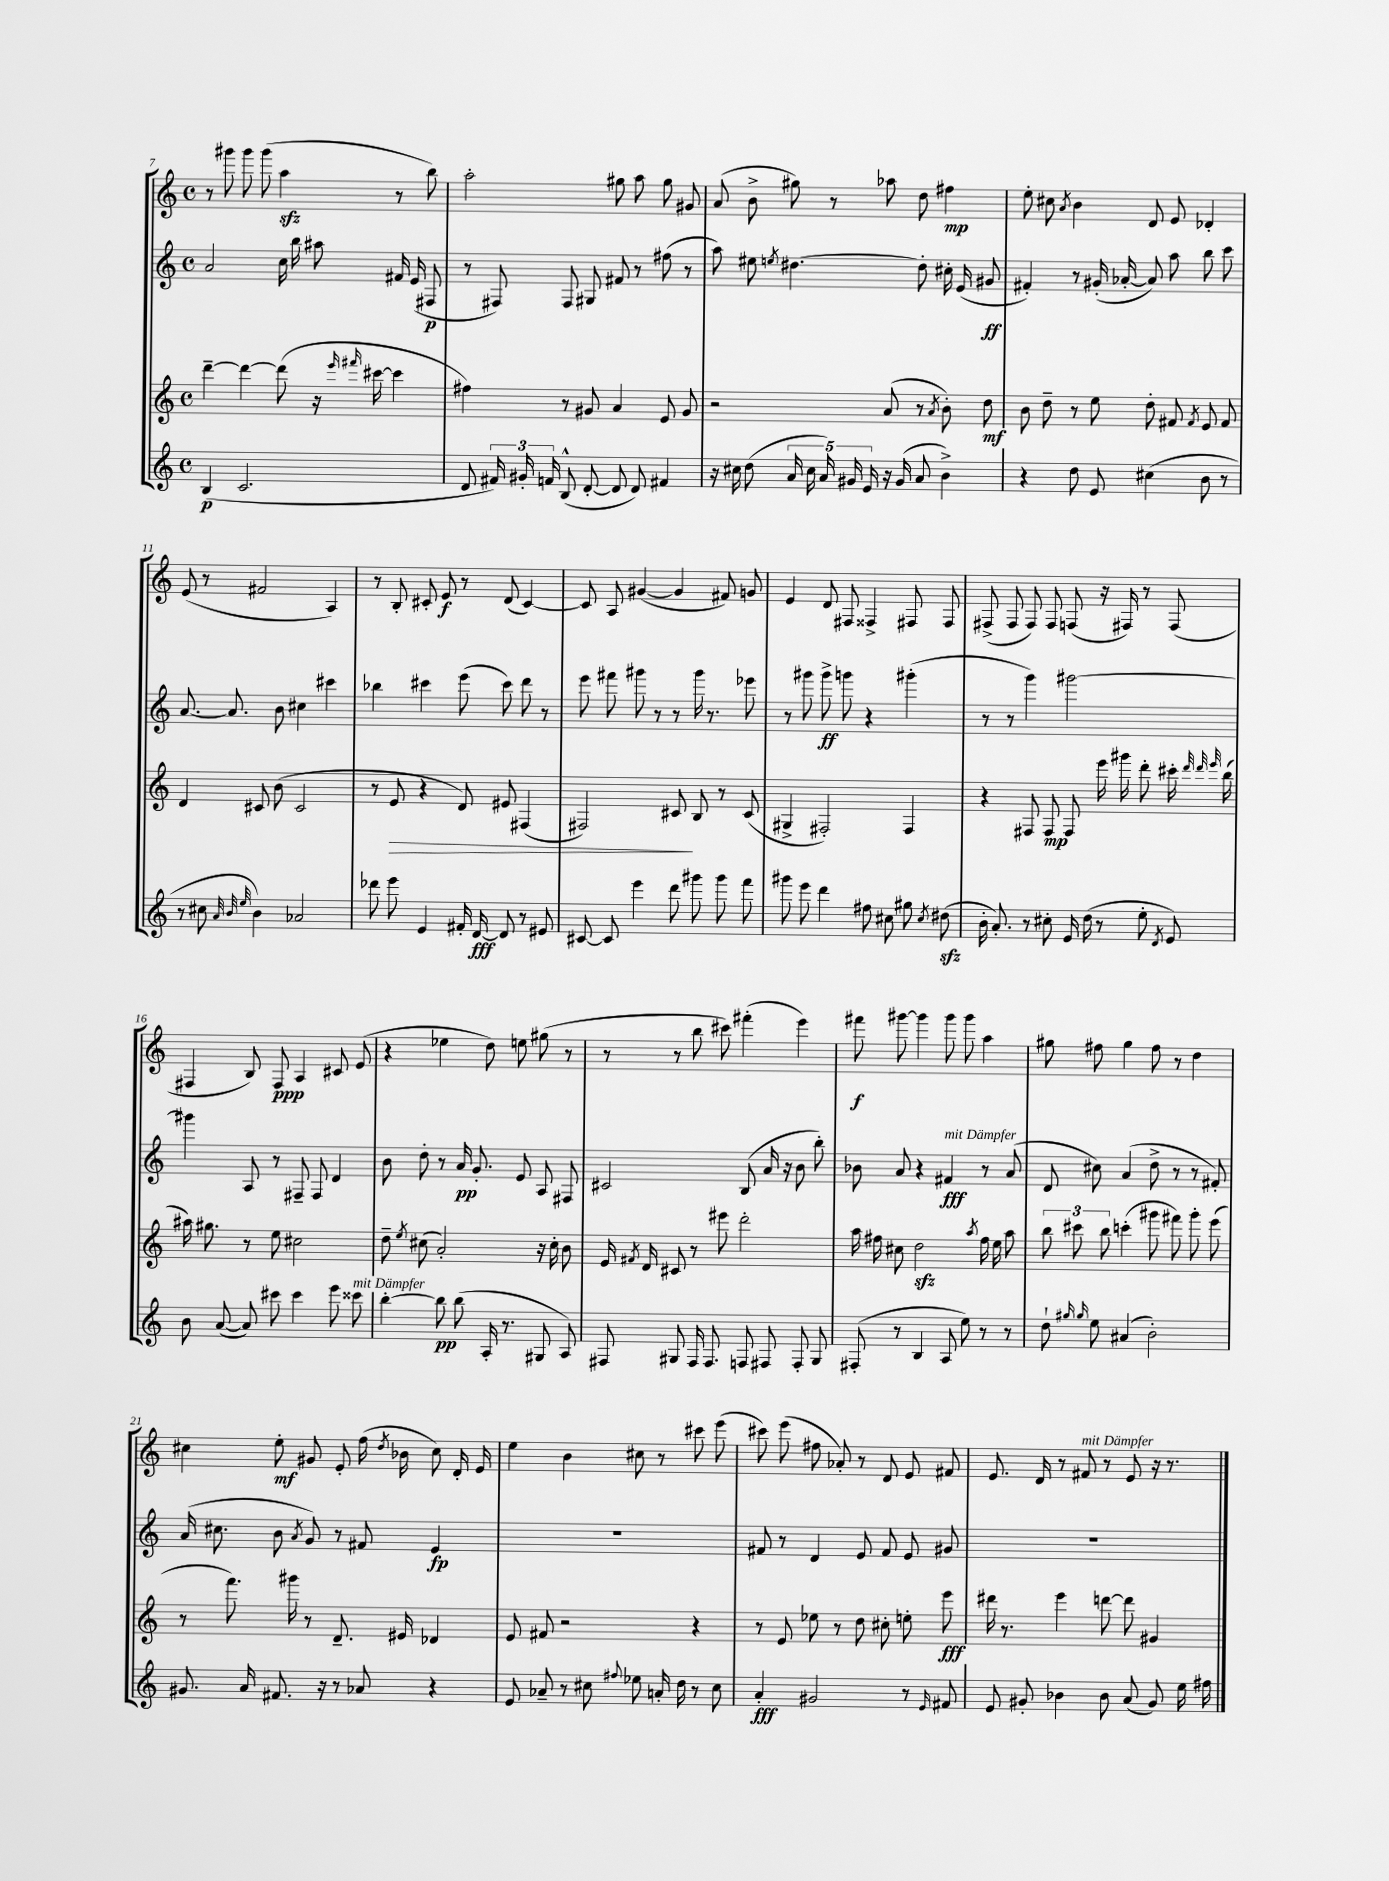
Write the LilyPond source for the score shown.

<<
\new StaffGroup <<
\new Staff = "s0" {
    \clef treble \key c \major \defaultTimeSignature \time 4/4
    \autoBeamOff r8 gis'''8 gis'''8 gis'''8( a''4\sfz r8 b''8) |
    a''2-. gis''8 a''8 gis''8 gis'8 |
    a'8( b'8-> gis''8) r8 aes''8 d''8 fis''4\mp |
    e''8-. cis''8 \acciaccatura { a'8 } b'4 d'8 e'8 des'4-. |
    e'8( r8 fis'2 a4) |
    r8 b8-. cis'8-. e'8\f r8 d'8( cis'4~) |
    cis'8 a8 gis'4~( gis'4 fis'8) g'8 |
    e'4 d'8 fis8 fisis4-> fis8 fis8 |
    fis8->( fis8 fis8) fis8 f8( r16 fis16) r8 fis8( |
    fis4 b8) fis8\ppp a4 cis'8 e'8( |
    r4 ees''4 d''8) e''8 gis''8( r8 |
    r8 r8 b''8 cis'''8) fis'''4-.( e'''4) |
    fis'''8\f gis'''8~ gis'''4 gis'''8 gis'''8 a''4 |
    gis''8 fis''8 gis''4 fis''8 r8 d''4 |
    cis''4 e''8-.\mf gis'8 e'8-. f''16( \acciaccatura { d''8 } bes'16 cis''8) d'16-. e'16 |
    e''4 b'4 cis''8 r8 cis'''8 e'''8( |
    cis'''8) e'''8( fis''8 aes'8-.) r8 d'8 e'8 fis'8 |
    e'8. d'16 r8 fis'8^\markup { \italic "mit Dämpfer" } r8 e'8 r16 r8. \bar "|." |
}
\new Staff = "s1" {
    \clef treble \key c \major \defaultTimeSignature \time 4/4
    \autoBeamOff a'2 c''16 b''16 ais''8 fis'16 e'16( fis8\p |
    r8 fis8) fis8 gis8 fis'8 r8 fis''8( r8 |
    a''8) eis''8 \acciaccatura { e''8 } dis''4.~ dis''8-. cis''16-. e'16( gis'8\ff |
    fis'4-.) r8 gis'16-.( aes'16~-. aes'8) a''8 b''8 c'''8 |
    a'8.~ a'8. b'8 cis''4 cis'''4 |
    bes''4 cis'''4 e'''8( cis'''8) d'''8 r8 |
    e'''8 fis'''8 gis'''8 r8 r8 gis'''16 r8. ees'''8 |
    r8 gis'''8 gis'''8->\ff g'''8 r4 gis'''4-.( |
    r8 r8 g'''4) gis'''2~ |
    gis'''4 a8 r8 fis8-- fis8 d'4 |
    b'8 d''8-. r8 a'16\pp g'8.-. e'8 a8 fis8 |
    cis'2 b8( a'16 r16 b'8 b''8-.) |
    bes'8 a'8 r4 fis'4\fff^\markup { \italic "mit Dämpfer" } r8 a'8( |
    d'8 cis''8) a'4( d''8-> r8 r8 fis'8-.) |
    a'16( cis''8. b'8 \acciaccatura { a'8 } g'8) r8 fis'8 e'4\fp |
    R1 |
    fis'8 r8 d'4 e'8 fis'8 e'8 gis'8 |
    R1 \bar "|." |
}
\new Staff = "s2" {
    \clef treble \key c \major \defaultTimeSignature \time 4/4
    \autoBeamOff d'''4~-- d'''4~ d'''8( r16 \grace { e'''16 fis'''16 } cis'''16~ cis'''4 |
    fis''4) r8 gis'8 a'4 e'8 gis'8 |
    r2 a'8( r8 \acciaccatura { a'8 } b'8-.) d''8\mf |
    b'8 d''8-- r8 e''8 d''8-. fis'8 \acciaccatura { fis'8 } e'8 fis'8 |
    d'4 cis'8 b'8( cis'2 |
    r8 e'8\> r4 d'8) eis'8 fis4( |
    fis2) cis'8\! b8 r8 cis'8( |
    gis4-> fis2-.) fis4 |
    r4 fis8 fis8\mp fis8 e'''16 gis'''16 d'''8-. cis'''16-. \grace { d'''32 d'''32 e'''32 } b''16( |
    ais''16) gis''8. r8 e''8 cis''2 |
    d''8-- \acciaccatura { e''8 } cis''8( a'2-.) r16 cis''16-. b'8 |
    e'16 \acciaccatura { fis'8 } d'16 cis'8 r8 eis'''8 d'''2-. |
    a''16 fis''16 cis''8 d''2\sfz \acciaccatura { a''8 } fis''16 e''16 a''8 |
    \tuplet 3/2 { b''8 cis'''8 b''8 } c'''4-.( gis'''8 fis'''8) gis'''8-. e'''8( |
    r8 f'''8.) gis'''16 r8 d'8.-- eis'16 des'4 |
    e'8 fis'8 r2 r4 |
    r8 e'8 ees''8 r8 d''8 cis''8-. e''8-. e'''8\fff |
    dis'''16 r8. e'''4 d'''8~ d'''8 gis'4 \bar "|." |
}
\new Staff = "s3" {
    \clef treble \key c \major \defaultTimeSignature \time 4/4
    \autoBeamOff b4\p( c'2. |
    d'8 \tuplet 3/2 { fis'16) gis'16-. f'16 } b8-^( d'8~-. d'8 d'8) fis'4 |
    r16 cis''16 d''8( \tuplet 5/4 { a'16 cis''16 a'16) gis'16 e'16 } r16 gis'16( a'8 b'4->) |
    r4 d''8 e'8 cis''4( b'8 r8 |
    r8 cis''8 \grace { a'32 b'32 e''32 } b'4) aes'2 |
    des'''8 e'''8 e'4 fis'16-. d'16~\fff d'8 r8 eis'8 |
    cis'8~ cis'8 e'''4 d'''8 gis'''8 gis'''8 f'''8 |
    gis'''8 e'''8 d'''4 fis''8 cis''8 gis''8 \acciaccatura { cis''8 } dis''8\sfz( |
    b'16-. a'8.-.) r8 cis''8-. e'16 d''16( r8 e''8-. \acciaccatura { d'8 } e'8) |
    b'8 a'8~( a'8) cis'''8 cis'''4 e'''8 cisis'''8^\markup { \italic "mit Dämpfer" } |
    b''4~-. b''8\pp b''8( a16-. r8. gis8 a8) |
    fis8 gis8 fis16 fis8. f8 fis8 fis8-. gis8 |
    fis8-.( r8 b4 a8 e''8) r8 r8 |
    d''8-! \grace { gis''16 gis''16 } e''8 ais'4( b'2-.) |
    gis'8. a'16 fis'8. r16 r8 aes'8 r4 |
    e'8 aes'8-- r8 cis''8 \appoggiatura { fis''8 } ees''8 a'16-. d''16 r8 cis''8 |
    a'4-.\fff gis'2 r8 \grace { e'16 } fis'8 |
    e'8 gis'8-. bes'4 bes'8 a'8( gis'8) e''16 fis''16 \bar "|." |
}
>>
>>
\layout { \context { \Score currentBarNumber = #7 } }
